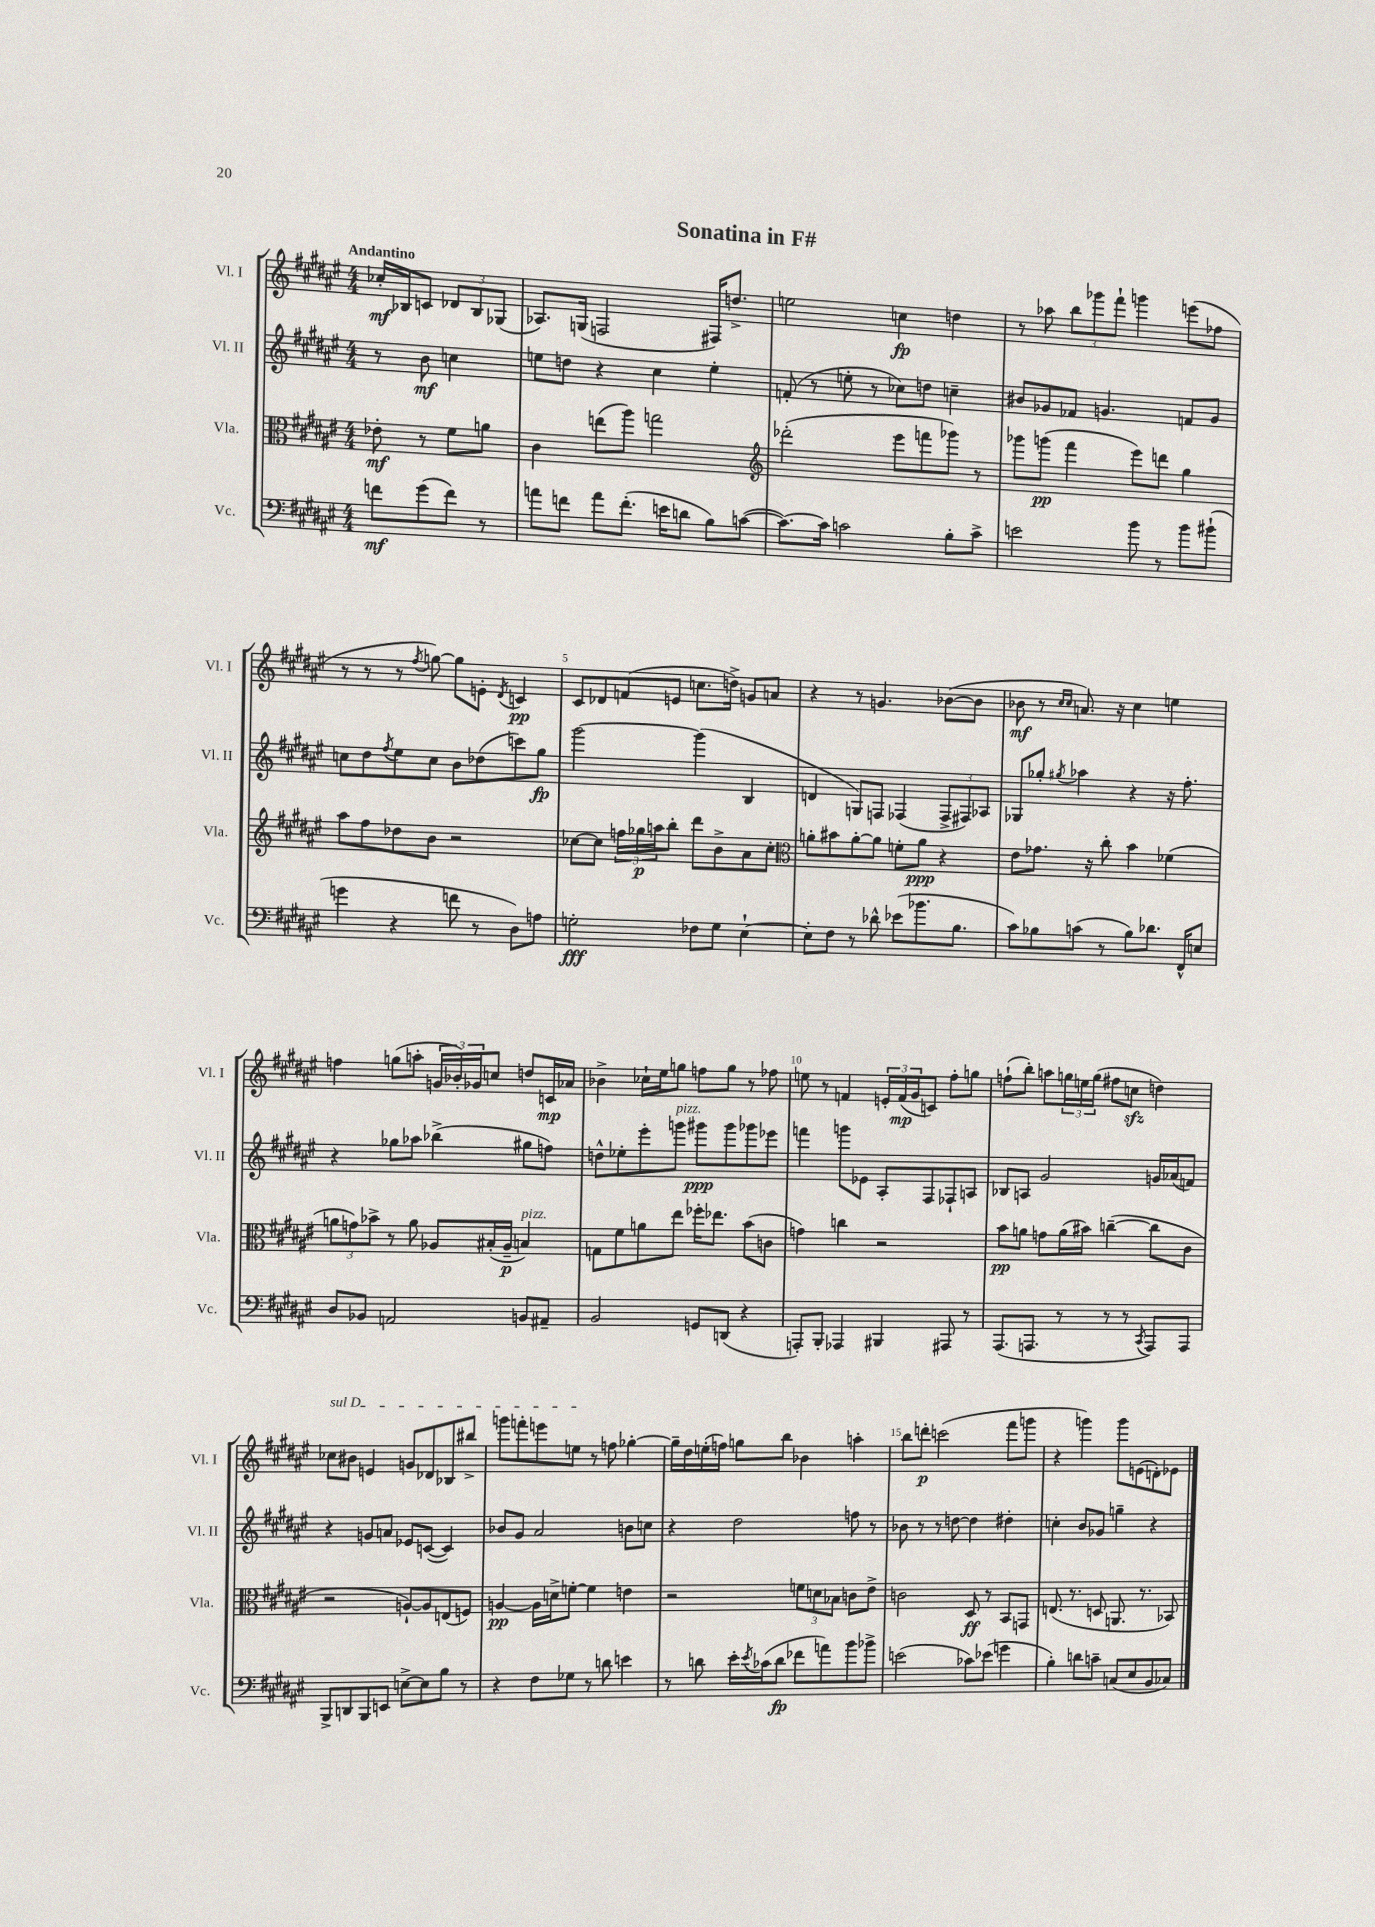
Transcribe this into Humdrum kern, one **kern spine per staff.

**kern	**kern	**kern	**kern
*staff4	*staff3	*staff2	*staff1
*clefF4	*clefC3	*clefG2	*clefG2
*k[f#c#g#d#a#e#]	*k[f#c#g#d#a#e#]	*k[f#c#g#d#a#e#]	*k[f#c#g#d#a#e#]
*M4/4	*M4/4	*M4/4	*M4/4
8f	8e-'	8r	16cc-'
.	.	.	16B-
(8g#	8r	8b	8c
8f)	8f#	4cc	12d-
.	.	.	12B-
8r	8a	.	.
.	.	.	(12G-
=	=	=	=
8a	4c#	8ee	8.A-)
8f	.	8dd	.
.	.	.	(16G
8a	(8ee	4r	2F
(8.f'	8aa#)	.	.
.	2gg	4cc#	.
16e	.	.	.
8d	.	.	.
8B)	.	4ee'	16F#)
.	.	.	8.dd^
([8c	.	.	.
=	=	=	=
*	*clefG2	*	*
8.c_)	(2ddd-'	(8f'	2ee
.	.	8r	.
16c]	.	.	.
2c	.	8ee'	.
.	.	8r	.
.	8eee#	8cc-)	4cc
.	8fff	8dd	.
8B'	8ggg-)	4cc~	4dd
8c^	8r	.	.
=	=	=	=
2e	8ggg-	8b#	8r
.	(8ggg	8g-	8aa-
.	4fff#	8f-	12bb
.	.	.	12ggg-
.	.	4.g	.
.	.	.	12fff#`
8b	8eee#)	.	4ggg
8r	8ddd	.	.
8b	4gg#	8f	(8eee
(8b#`	.	8g	8ff-
=	=	=	=
4g	8aa#	8cc	8r
.	8ff#	8dd#	8r
.	.	8qff#	.
4r	8dd-	8ee#	8r
.	.	.	8qff#
.	8b	8cc	[8gg)
8f	2r	8b	8gg]
8r	.	(8dd-	8e'
.	.	.	8qd#
8D#)	.	8ccc)	4c
8A	.	8gg#	.
=	=	=	=
2G'	[8cc-	[2ggg#	8c#
.	8cc-]	.	8d-
.	24ff	.	(8f
.	24gg-	.	.
.	24aa	.	.
.	8bb'	.	8e
8F-	8ddd#	(4ggg#]	8.cc
8G	8b^	.	.
.	.	.	16dd^)
[4E#`	8a#	4B	8g
.	8cc-'	.	8a
=	=	=	=
*	*clefC3	*	*
8E#']	8a'	4d	4r
8F#	8b#	.	.
8r	[8a'	8G)	8r
8d-^^	8a]	8F	4.g
(8e-	8f'	(4F-	.
8.b-	8a	.	.
.	4r	12F-^	([8b-
8.B	.	.	.
.	.	12F#)	.
.	.	.	8b-]
.	.	12A-	.
=	=	=	=
8c#)	8e#	8G-	8b-
8B-	8.g-	8gg-'	8r
.	.	.	16qqcc#
.	.	8qgg#	16qqcc#
(8c	.	4aa-	8.a)
.	16r	.	.
8r	8cc#'	.	.
.	.	.	16r
8B-)	4b	4r	4cc#
8.d-	.	.	.
.	(4f-	16r	4ee
16FF#^^	.	8.ff#'	.
8E	.	.	.
=	=	=	=
8D#	12a	4r	4ff
.	12g)	.	.
8BB-	.	.	.
.	12b-^	.	.
2AA	8r	8gg-	(8gg
.	8a	8aa-	8aa'
.	8A-	(4bb-^	24g
.	.	.	24b-')
.	.	.	24g-
.	(16B#'	.	8cc
.	16A-~	.	.
8BB	4B)	8gg#	8dd
8AA#~	.	8ff)	16c
.	.	.	16a-
=	=	=	=
2BB	8G	8dd^^	4b-^
.	8f#	8ee-'	.
.	8a	8eee#'	16cc-`
.	.	.	16ee#
.	8ee#	8ggg	8gg
8GG	16ff-'	8ggg#	8ff
.	8.ee-	.	.
(8DD	.	8ggg#	8gg
4r	(8b	8ggg-	8r
.	8c	8eee-	8ff-
=	=	=	=
8AAA')	4g)	4fff	8ee
8BBB'	.	.	8r
4AAA-	4cc	8ggg	4f
.	.	8e-	.
4BBB#	2r	8A#'	24e'
.	.	.	(24f
.	.	.	24g#
.	.	8F#	8c)
8AAA#	.	8F-`	8ff#'
8r	.	8A	8gg
=	=	=	=
(8.AAA#	8b	8B-	(8ff`
.	8a	8A	8bb')
8.AAA	.	.	.
.	8g	2g#	8aa
8r	(16a	.	24gg
.	.	.	24ee
.	16b#)	.	.
.	.	.	(24gg
8r	([4cc~	.	8ff#
8r	.	.	8cc
8qCC#	.	.	.
8AAA)	8cc]	16g	4dd)
.	.	(16a-	.
8AAA	8c#	8f)	.
=	=	=	=
8BBB^	2r	4r	8cc-
8DD	.	.	8b#
8BBB	.	8g	4e
8EE	.	8a	.
[8E^	[8A`)	8e-	8g
8E]	8A]	([8c	8d-
8B	(8E	4c])	8B-
8r	8F)	.	8bb#^
=	=	=	=
4r	[4A	8b-	8ggg
.	.	8g#	8fff'
8F#	16A]	2a#	8eee
.	16d^	.	.
8G-	[8f'	.	8ee
8r	4f]	.	8r
8d	.	.	8ff
4e	4e	8b	[4gg-'
.	.	8cc	.
=	=	=	=
8r	2r	4r	16gg-~]
.	.	.	16dd#
8d	.	.	(16ee'
.	.	.	16ff)
16e#'	.	2dd#	8gg
8qe#	.	.	.
(16c-	.	.	.
8d	.	.	8bb
8f-	12f	.	4b-
.	12d	.	.
8a)	.	.	.
.	12B-	.	.
8b	8c	8ff	4aa'
8b-^	8e#^	8r	.
=	=	=	=
(2e	2c	8b-	8bb
.	.	8r	8ddd'
.	.	8r	(2ccc
.	.	[8dd	.
8c-)	8D#	4dd]	.
(8e-	8r	.	.
4g	8BB	4dd#'	8fff#
.	8GG	.	8ggg
=	=	=	=
4B')	(8.E	4cc'	4r
.	8.r	.	.
8d	.	8b	4ggg)
8c~	8D	8g-	.
(8C	8.AA	4gg~	8ggg
8E#	.	.	(8e
.	8.r	.	.
8BB	.	4r	8d')
8C-)	8BB-)	.	8e-
==	==	==	==
*-	*-	*-	*-
